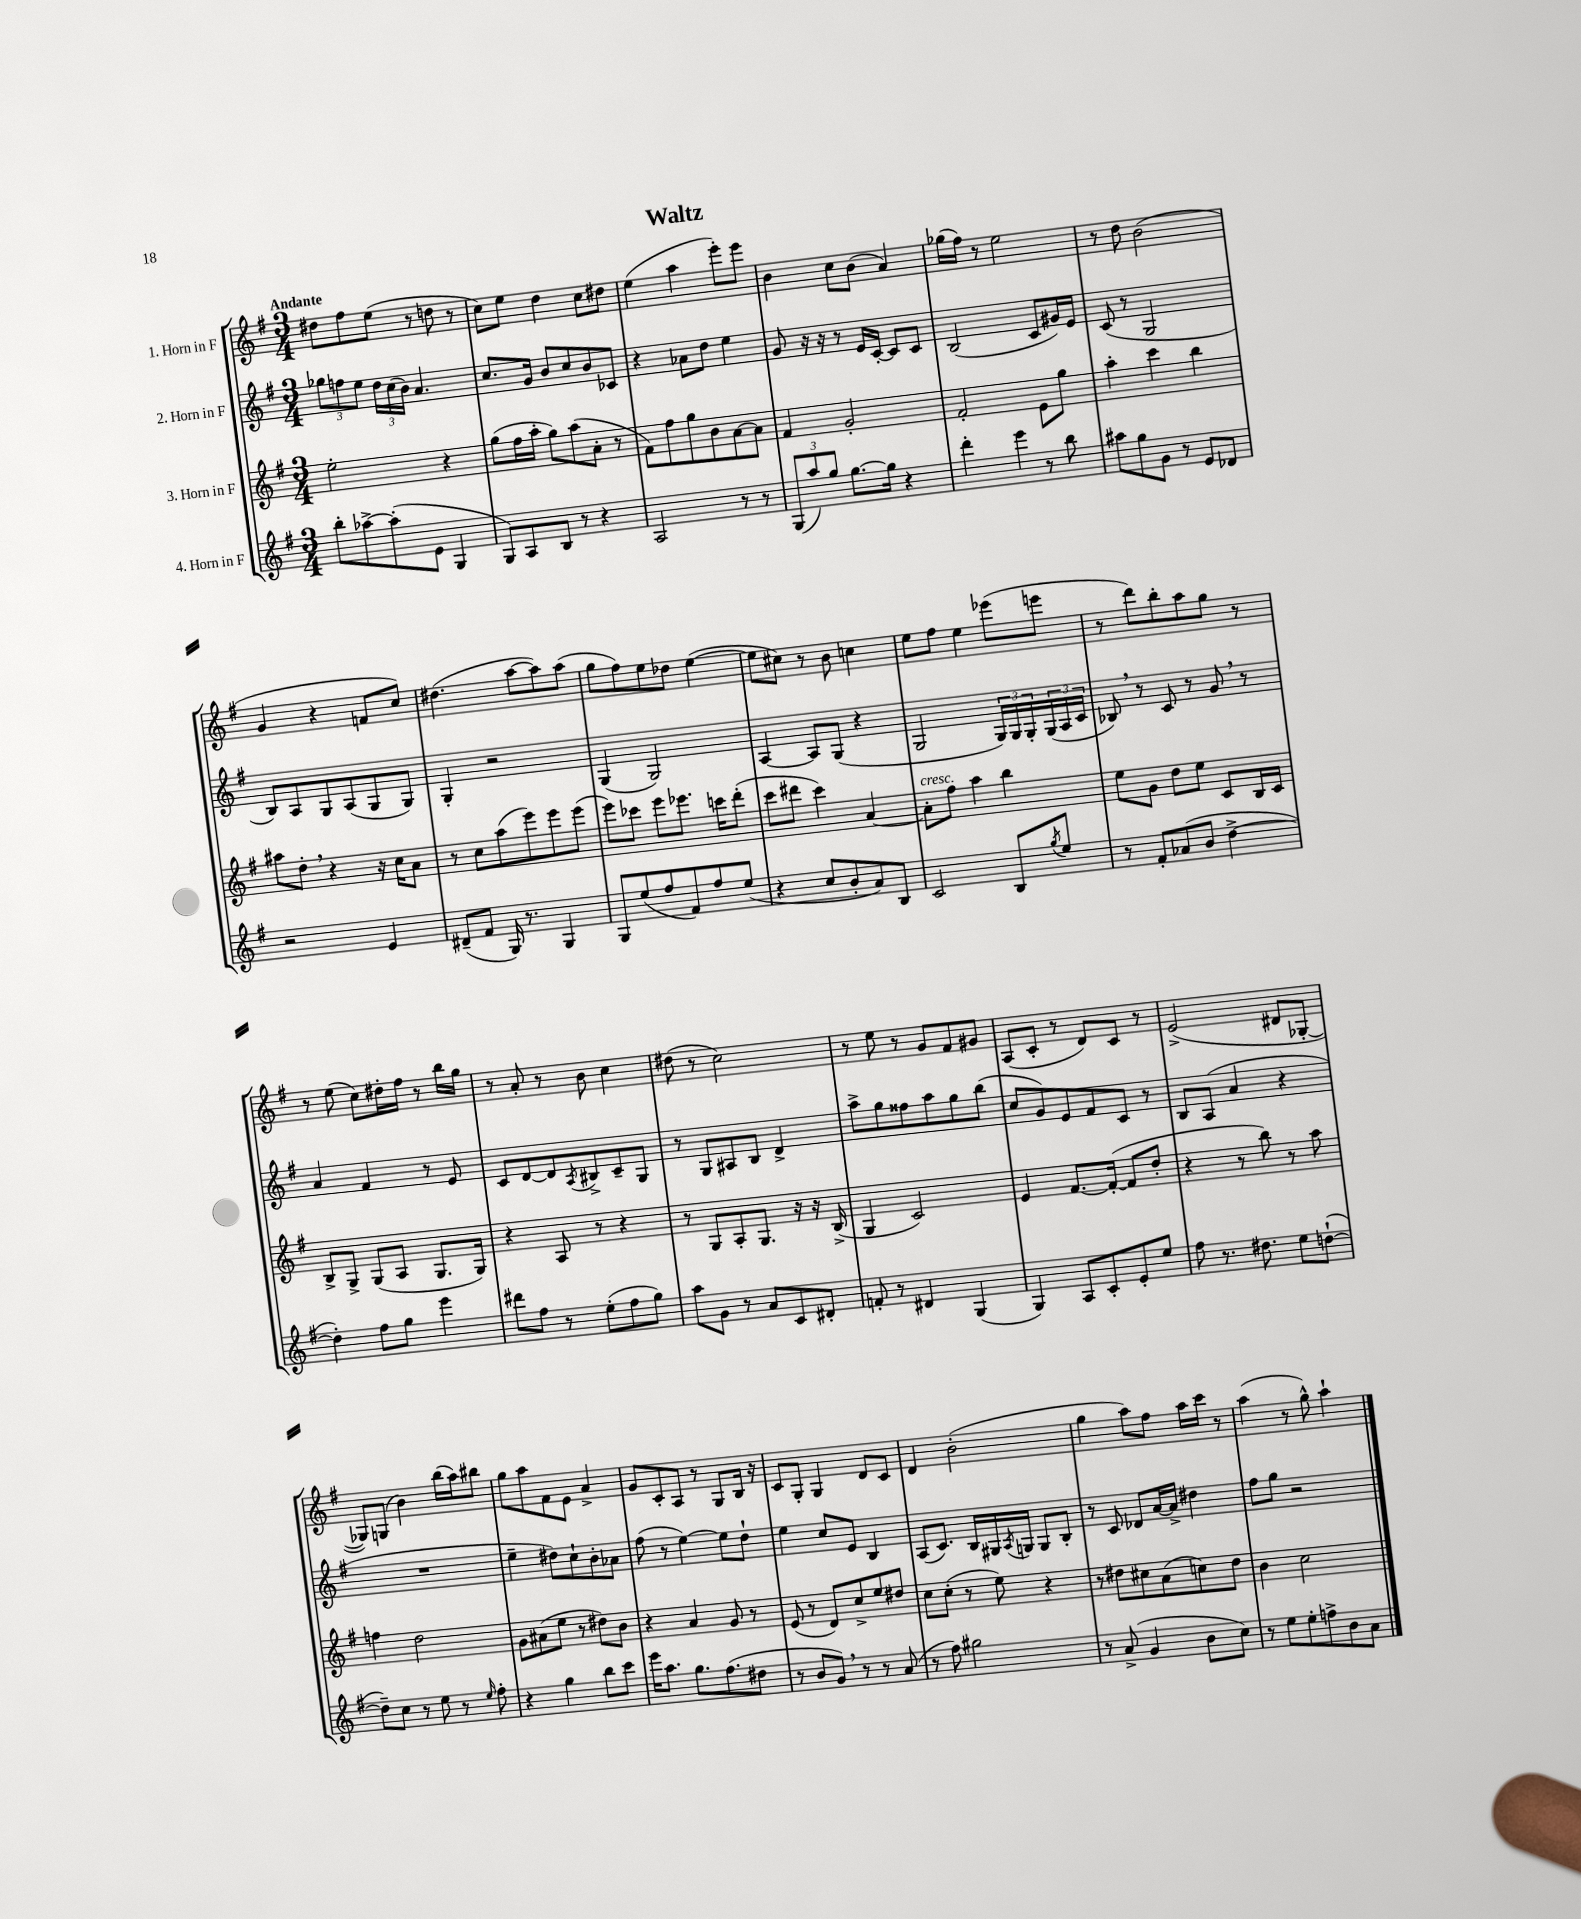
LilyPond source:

\header { title = "Waltz" }
<<
\new StaffGroup <<
\new Staff = "s0" \with { instrumentName = "1. Horn in F" } {
    \clef treble \key g \major \numericTimeSignature \time 3/4 \tempo "Andante"
    dis''8 fis''8 e''8( r8 d''8 r8 |
    c''8) e''8 d''4 c''8 dis''8 |
    e''4( a''4 e'''8-.) e'''8 |
    b'4 c''8 b'8( a'4) |
    ges''16( fis''16) r8 e''2 |
    r8 d''8 b'2( |
    g'4 r4 f'8 c''8) |
    dis''4.( a''8~ a''8) a''8( |
    g''8 fis''8) e''8 des''8 e''4~( |
    e''8 cis''8) r8 b'8 c''4 |
    e''8 fis''8 e''4 ees'''8( e'''8 |
    r8 d'''8) b''8-. a''8 g''8 r8 |
    r8 e''8( c''8) dis''16-. fis''16 r8 b''16 g''16 |
    r8 a'8-. r8 b'8 c''4 |
    dis''8( r8 c''2) |
    r8 e''8 r8 g'8 fis'8 gis'8 |
    a8( c'8-. r8 d'8) c'8 r8 |
    e'2->( dis'8 ges8~-. |
    ges8) g8( b'4) b''16( a''16) bis''8 |
    g''8 a''8 fis'8 e'8 a'4-> |
    g'8 c'8-. a8 r8 g8 b16 r16 |
    c'8 g8-. g4 d'8 c'8 |
    d'4 b'2-.( |
    g''4 a''8) fis''8 a''16 c'''16 r8 |
    a''4( r8 g''8-^) a''4-! \bar "|." |
}
\new Staff = "s1" \with { instrumentName = "2. Horn in F" } {
    \clef treble \key g \major \numericTimeSignature \time 3/4
    \tuplet 3/2 { ges''8 f''8 e''8 } \tuplet 3/2 { d''16 c''16( b'16) } a'4. |
    c''8. g'16 b'8 c''8 b'8 ces'8 |
    r4 aes'8 d''8 e''4 |
    g'8 r16 r16 r8 e'16 c'16~-. c'8 c'8 |
    b2( c'8 gis'16) e'16 |
    c'8( r8 g2 |
    b8) a8 g8 a8( g8 g8) |
    g4-. r2 |
    g4( g2) |
    a4~ a8 g8( r4 |
    g2 \tuplet 3/2 { g16) g16 g16-. } \tuplet 3/2 { g16( a16 c'16 } |
    bes8) \breathe r8 c'8 r8 g'8 \breathe r8 |
    a'4 fis'4 r8 e'8 |
    c'8 d'8~ d'8 \acciaccatura { a8 } bis8-> c'8-- g8 |
    r8 g8 ais8 b8 d'4-> |
    a''8-> g''8 fisis''8 a''8 g''8 b''8( |
    c''8 g'8) e'8 fis'8 c'8 r8 |
    b8 a8( a'4 r4 |
    R2. |
    e''4-- dis''8) c''8-! b'8-. aes'8 |
    fis''8( r8 e''4~) e''8 d''8-! |
    e''4 c''8 e'8 b4 |
    a8( c'8.) b16 gis16 \acciaccatura { a8 } g16 g8 b8-. |
    r8 c'8 des'8 a'16~ a'16-> dis''4 |
    fis''8 g''8 r2 \bar "|." |
}
\new Staff = "s2" \with { instrumentName = "3. Horn in F" } {
    \clef treble \key g \major \numericTimeSignature \time 3/4
    e''2-. r4 |
    g''8( fis''16 a''16-. g''8) a''8( a'8-. r8 |
    fis'8) fis''8 g''8 b'8 a'8~ a'8 |
    fis'4 g'2-. |
    fis'2-. e'8 g''8 |
    a''4-. c'''4 b''4 |
    ais''8 d''8-. \breathe r4 r16 c''16 a'8 |
    r8 c''8 a''8( e'''8) e'''8 e'''8( |
    e'''8) ces'''8 e'''8 ees'''8. c'''16 d'''8-.( |
    c'''8 dis'''8 c'''4) a'4~ |
    a'8-.^\markup { \italic "cresc." } fis''8 a''4 b''4 |
    e''8 g'8 d''8 e''8 c'8 b16 c'16 |
    b8-> g8-> g8( a8 g8. g16) |
    r4 a8 r8 r4 |
    r8 g8 a8-. g8. r16 r16 b16->( |
    g4 c'2) |
    e'4 fis'8.~ fis'16~-.( fis'8 d''8-. |
    r4 r8 b''8) r8 a''8 |
    f''4 d''2 |
    g'8 ais'8( e''8 r8 dis''8) b'8 |
    r4 a'4 g'8 r8 |
    e'8( r8 d'8) c''8-> e''8 dis''8 |
    c''8 c''8-.( r8 e''8) r4 |
    r8 dis''8 cis''8 a'8( c''8) dis''8 |
    b'4 c''2 \bar "|." |
}
\new Staff = "s3" \with { instrumentName = "4. Horn in F" } {
    \clef treble \key g \major \numericTimeSignature \time 3/4
    b''8-. aes''8~-> aes''8-.( e'8 g4 |
    g8) a8 b8 r8 r4 |
    a2 r8 r8 |
    \tuplet 3/2 { g8( a''8) g''8 } g''8.~ g''16 r4 |
    d'''4-. e'''4 r8 b''8 |
    ais''8 g''8 g'8 r8 e'8 des'8 |
    r2 e'4 |
    dis'8--( fis'8 g16) r8. g4 |
    g8 e''8( fis''8 fis'8) fis''8 e''8( |
    r4 c''8 b'8-. a'8) b8 |
    c'2 b8 \acciaccatura { g''8 } e''8 |
    r8 fis'8-. aes'8( b'8 d''4~-> |
    d''4-.) fis''8 g''8 e'''4 |
    dis'''8 fis''8 r8 e''8-.( fis''8 g''8) |
    a''8 g'8 r8 a'8 c'8 dis'8-. |
    f'8-. r8 dis'4 g4( |
    g4) a8 c'8-. e'8-. e''8 |
    fis''8 r8. dis''8. e''8 d''8~-!( |
    d''8--) c''8 r8 e''8 r8 \grace { e''16 } fis''8-. |
    r4 g''4 b''8 c'''8 |
    e'''16 a''8. g''8. fis''8.( dis''8 |
    r8 b'8 g'8) \breathe r8 r8 a'8( |
    r8 fis''8) gis''2 |
    r8 a'8->( g'4 b'8 c''8) |
    r8 e''8 e''8-. f''8-> b'8 a'8 \bar "|." |
}
>>
>>
\layout { \context { \Score \remove "Bar_number_engraver" } }
